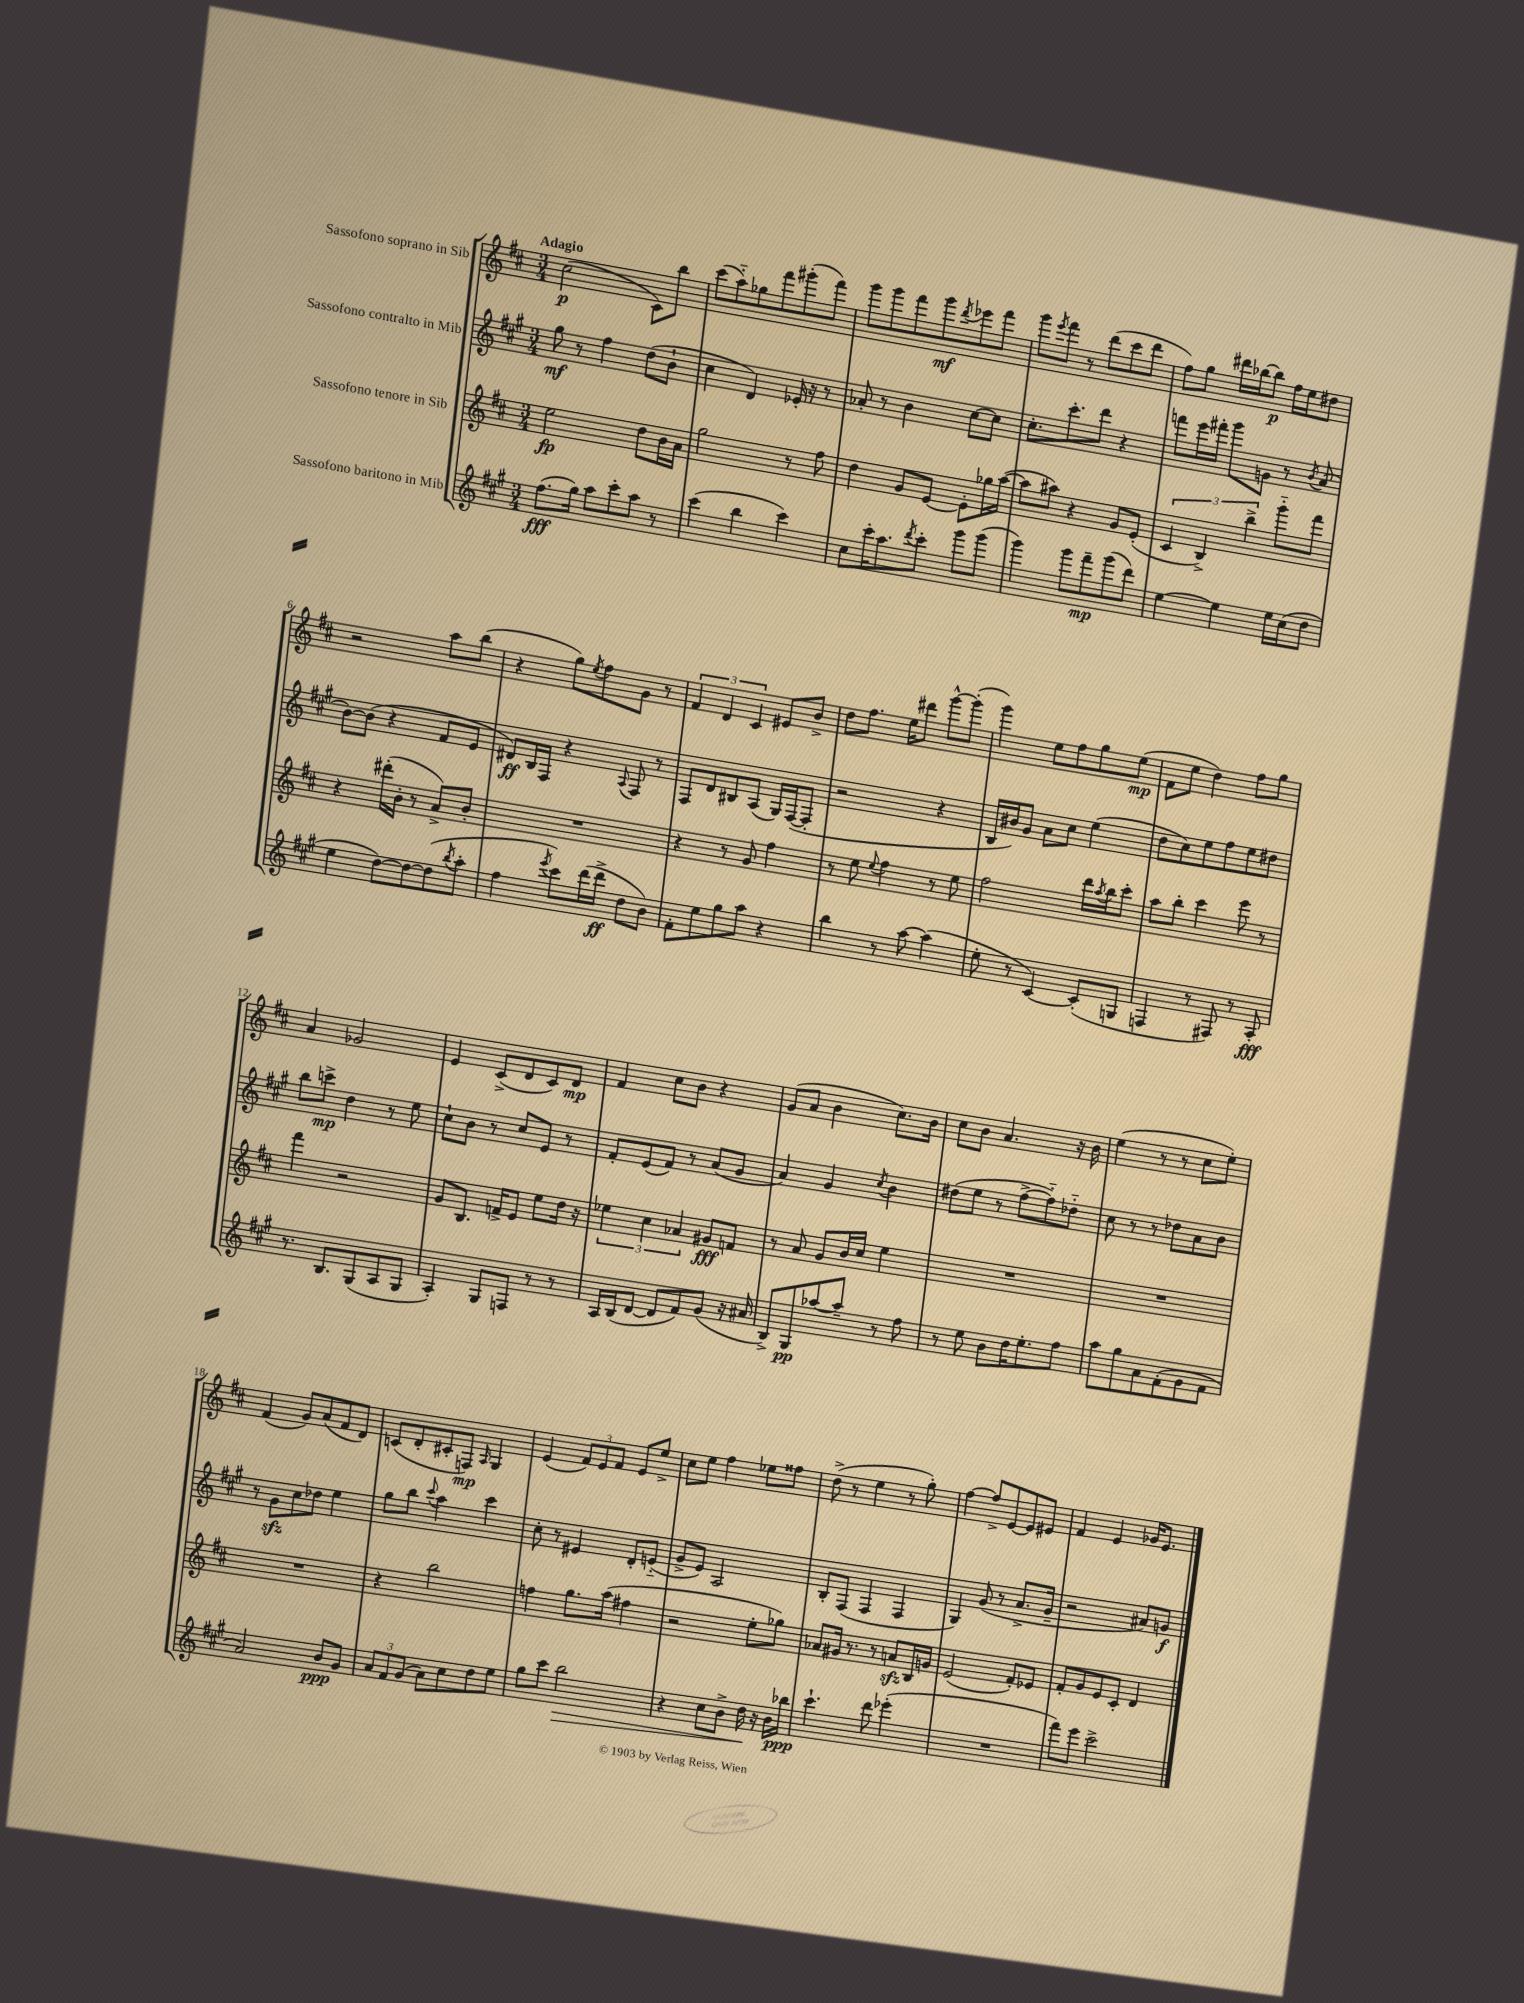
<<
\new StaffGroup <<
\new Staff = "s0" \with { instrumentName = "Sassofono soprano in Sib" } {
    \clef treble \key d \major \numericTimeSignature \time 3/4 \tempo "Adagio"
    cis''2\p( cis'8) b''8 |
    cis'''8( a''8-_) ges''8 fis'''8 gis'''8-.( fis'''8) |
    g'''8 g'''8 fis'''8 g'''8\mf \acciaccatura { d'''8 } ees'''8 fis'''8 |
    g'''8 \acciaccatura { e'''8 } fis'''8 r8 d'''8( cis'''8 d'''8 |
    fis''8) g''8 dis'''16 bes''16~ bes''8\p fis''16 e''16 dis''8 |
    r2 a''8 b''8( |
    r4 g''8) \acciaccatura { e''8 } fis''8 g'8 r8 |
    \tuplet 3/2 { fis'4 d'4 cis'4 } eis'8 b'8-> |
    d''8 fis''8. e''16 dis'''8 g'''8~-^ g'''8-.( |
    g'''4) e''8 fis''8 g''8 e''8\mp( |
    fis'8 e''8 d''4) fis''8 g''8 |
    a'4 ges'2 |
    e'4 cis'8->( d'8 cis'8) d'8\mp |
    fis'4 cis''8 b'8 r4 |
    g'8( a'8 b'4 cis''8.) b'16 |
    cis''8 b'8 a'4. r16 b'16 |
    e''4( r8 r8 cis''8 e''8-.) |
    fis'4( g'8) a'8( fis'8 d'8) |
    c'8( d'8-. cis'8-. f8\mp) \grace { a16 } g4 |
    e'4( \tuplet 3/2 { fis'8) e'8 fis'8 } e'8 e''8-> |
    cis''8 e''8 fis''4 ees''8 fisis''8 |
    d''8->( r8 e''4 r8 g''8-.) |
    fis''4~ fis''8-> e'8~ e'8 eis'8 |
    fis'4 e'4 ges'16 e'8. \bar "|." |
}
\new Staff = "s1" \with { instrumentName = "Sassofono contralto in Mib" } {
    \clef treble \key a \major \numericTimeSignature \time 3/4
    gis''8\mf r8 fis''4 d''8( b'8-! |
    cis''4 d'4) ees'16-. r16 r8 |
    aes'8-. r8 b'4 cis''8~ cis''8 |
    cis''8.-. cis'''8.-. d'''8 r4 |
    f'''8 e'''16 fis'''16-. gis'''8 g'8 r8 \acciaccatura { b'8 } a'8( |
    b'8~) b'8( r4 fis'8 e'8 |
    dis'8\ff) b16 fis16 r4 \appoggiatura { a8 } fis8 r8 |
    fis8 d'8 bis8 a8( gis16) fis16~( fis8-. |
    r2 r4 |
    b16 bis'16) gis'8 a'8 cis''8 e''4( |
    d''8 cis''8) e''8 fis''8 e''8 dis''8 |
    b''8 c'''8->\mp d''4 r8 e''8 |
    cis''8-! b'8 r8 cis''8 e'8 r8 |
    fis'8-. e'8( fis'8) r8 a'8( gis'8 |
    a'4) gis'4 \acciaccatura { cis''8 } b'4 |
    dis''8( e''8 r8 fis''8~-> fis''8-_) des''8-_ |
    cis''8 r8 r8 des''8 a'8 b'8 |
    r8 gis'8\sfz cis''8 des''8 e''4 |
    gis''8 b''8 \appoggiatura { cis'''8 } a''4 cis'''4 |
    cis''8-. r8 eis'4 d'8-. e'8-_( |
    gis'8-> e'8) a2 |
    b8-. fis8( fis4 fis4 |
    gis4) gis'8( r8 a'8.-> gis'16-- |
    r2 ais'8) g'8\f \bar "|." |
}
\new Staff = "s2" \with { instrumentName = "Sassofono tenore in Sib" } {
    \clef treble \key d \major \numericTimeSignature \time 3/4
    e''2\fp d''8 b'16 a'16 |
    g''2 r8 fis''8 |
    d''4 g'8 e'8~ e'8-. ges''16 a''16~( |
    a''8 ais''8) r4 g'8 e'8-.( |
    \tuplet 3/2 { cis'4 b4->) b''4-> } g'''8-_ fis'''8 |
    r4 dis'''16-.( b'16-. r8 a'8->) b'8-. |
    R2. |
    r4 r8 g'8 fis''4 |
    r8 e''8 \appoggiatura { e''8 } fis''4 r8 e''8 |
    fis''2 d'''16 \acciaccatura { a''8 } b''16 cis'''8-. |
    a''8 b''8-. cis'''4 e'''8 r8 |
    fis'''4 r2 |
    g'8 b8. f'16-> e'8 e''8 d''16 r16 |
    \tuplet 3/2 { ees''4 cis''4 aes'4 } gis'8\fff f'8 |
    r8 a'8 g'8 b'16 cis''16 e''4 |
    R2. |
    R2. |
    R2. |
    r4 b''2 |
    f''4 g''8. a''16( fis''4 |
    r2 e''8-. ges''8) |
    aes'8 gis'16 r8. r8 a'8\sfz b16 g'16 |
    e'2( fis'8-.) ees'8 |
    fis'8-. g'8 e'8 cis'8-. d'4 \bar "|." |
}
\new Staff = "s3" \with { instrumentName = "Sassofono baritono in Mib" } {
    \clef treble \key a \major \numericTimeSignature \time 3/4
    fis''8.\fff( gis''16) a''8 cis'''8-. a''8 r8 |
    cis'''4( b''4 cis'''4) |
    cis''8 cis'''16-. a''8. \acciaccatura { d'''8 } cis'''8-. gis'''8 gis'''8( |
    gis'''4) gis'''8 fis'''8--\mp gis'''8( d'''8) |
    e''4~ e''4 e''16 cis''16( d''8 |
    e''4 d''8~) d''8~ d''8( \acciaccatura { b''8 } a''8-. |
    fis''4 \acciaccatura { e'''8 } cis'''8) d'''16( d'''16->\ff d''8 b'8) |
    fis'8-. e''8 gis''8 a''8 r4 |
    b''4 r8 a''8~ a''4( |
    e''8-. r8 cis'4~) cis'8-.( g8 |
    f4 r8 fis8) r8 a8-.\fff |
    r8. b8. gis8( a8 gis8 |
    a4-.) gis8 f8 r8 r8 |
    a16 b16( d'8~ d'8 fis'8) gis'8( r16 ais'16 |
    b8->) gis8\pp aes''8~ aes''8-- r8 fis''8 |
    r8 e''8 b'8 d''16 e''8.-. fis''8 |
    a''8 gis''8 a'8 fis'8-.( gis'8 fis'8 |
    a'2) b'8\ppp gis'8 |
    \tuplet 3/2 { a'8 fis'8 gis'8( } a'8) cis''8 d''8 e''8 |
    gis''8 cis'''8 b''2\> |
    r4 cis''8 b'8-> d''16\! r16 b'16 bes''16\ppp |
    cis'''4.-! d'''8 ees'''4-.( |
    R2. |
    fis'''8) e'''8 cis'''2-> \bar "|." |
}
>>
>>
